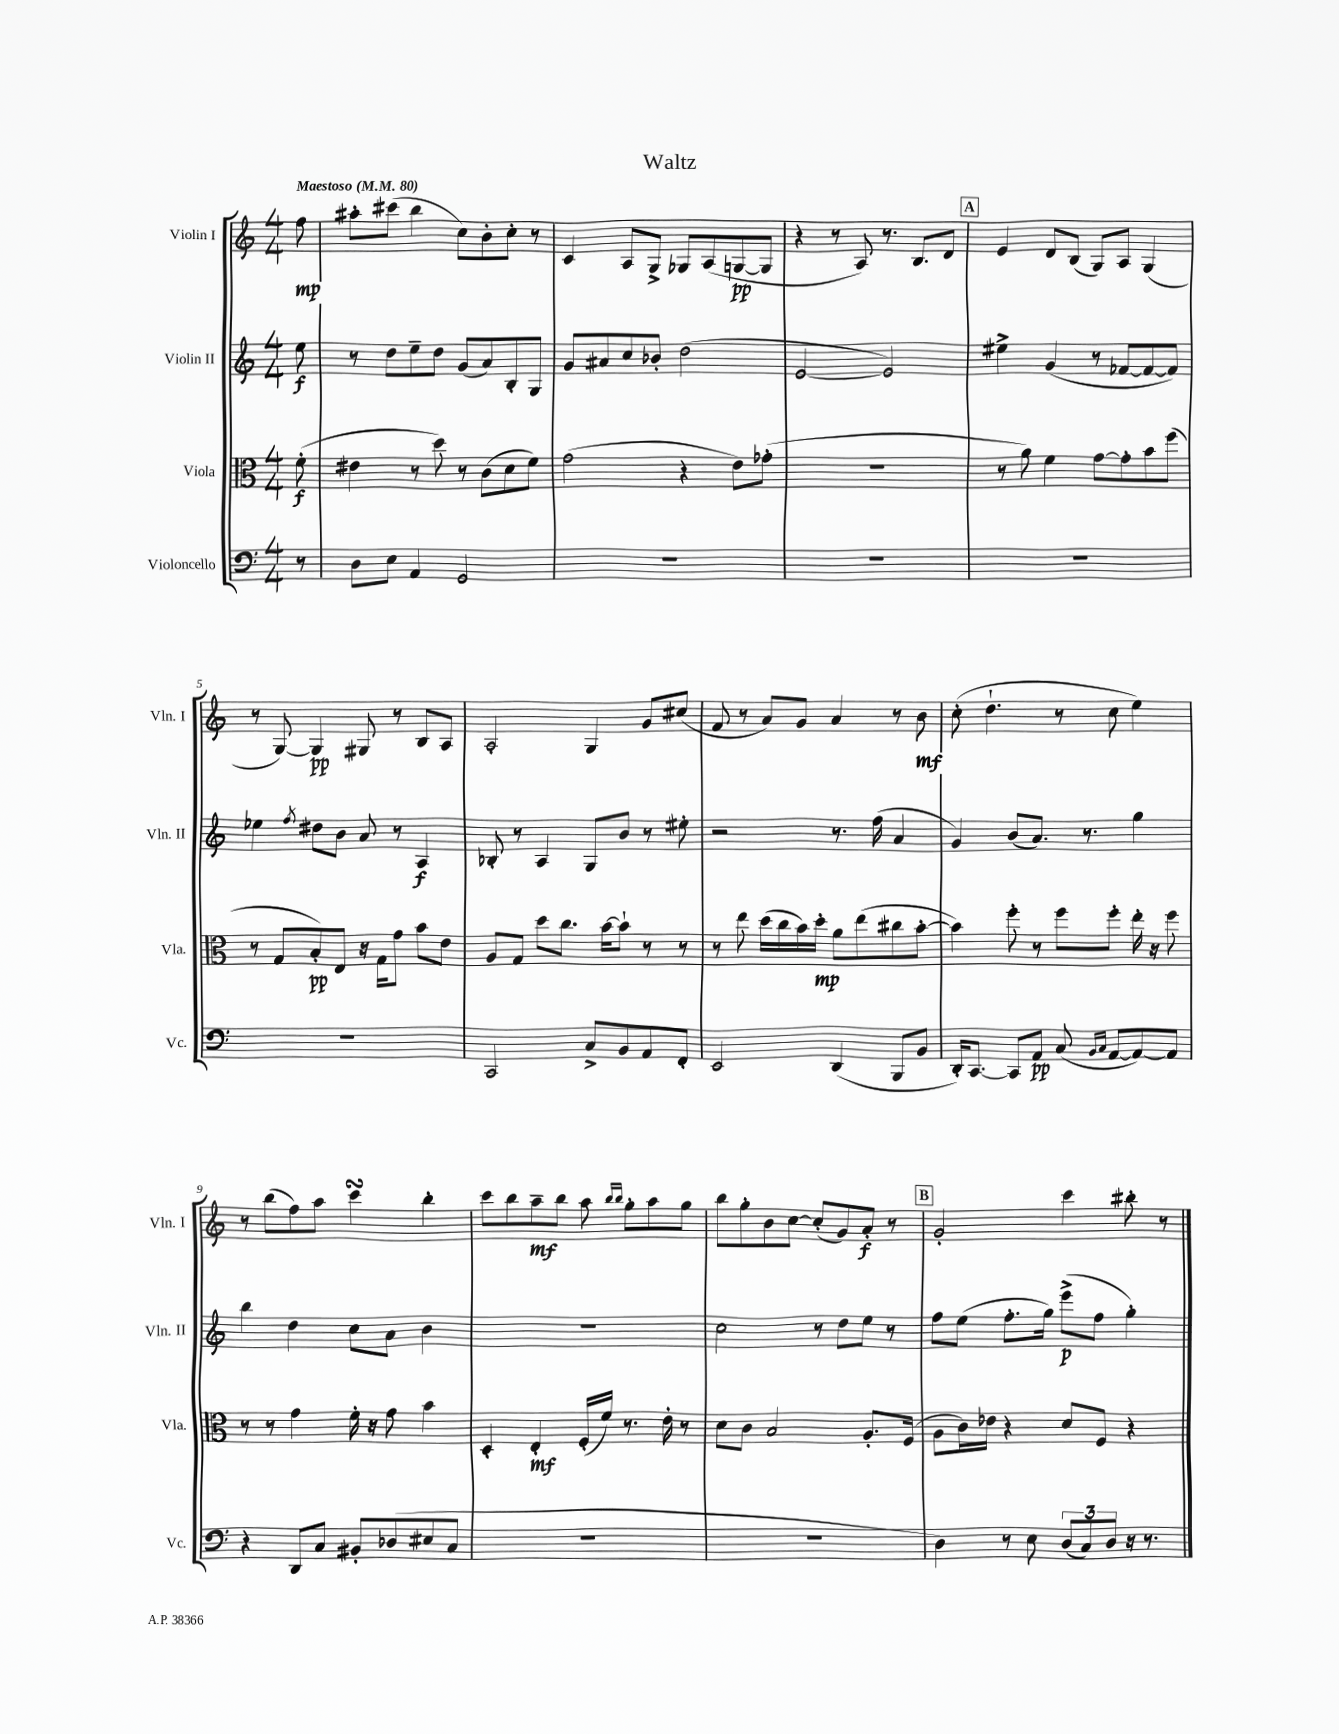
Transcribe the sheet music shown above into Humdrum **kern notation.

**kern	**dynam	**kern	**dynam	**kern	**dynam	**kern	**dynam
*part4	*part4	*part3	*part3	*part2	*part2	*part1	*part1
*staff4	*staff4	*staff3	*staff3	*staff2	*staff2	*staff1	*staff1
*I"Violoncello	*	*I"Viola	*	*I"Violin II	*	*I"Violin I	*
*I'Vc.	*	*I'Vla.	*	*I'Vln. II	*	*I'Vln. I	*
*clefF4	*	*clefC3	*	*clefG2	*	*clefG2	*
*k[]	*	*k[]	*	*k[]	*	*k[]	*
*M4/4	*	*M4/4	*	*M4/4	*	*M4/4	*
*MM80	*	*MM80	*	*MM80	*	*MM80	*
=	=	=	=	=	=	=	=
!	!	!	!	!	!	!LO:TX:a:B:t=Maestoso	!
8r	.	(8f'\	f	8ee\	f	8ff\	mp
=1	=1	=1	=1	=1	=1	=1	=1
8D\L	.	4e#X\	.	8r	.	8aa#X'\L	.
8E\J	.	.	.	8dd\L	.	(8ccc#X\J	.
4AA/	.	8r	.	8ee~\	.	4bb\	.
.	.	8dd\)	.	8dd\J	.	.	.
2GG/	.	8r	.	(8g/L	.	8cc\L)	.
.	.	(8c\L	.	8a/)	.	8b'\	.
.	.	8d\	.	8B'/	.	8cc'\J	.
.	.	8f\J)	.	8G/J	.	8r	.
=2	=2	=2	=2	=2	=2	=2	=2
1r	.	(2g\	.	8g/L	.	4c/	.
.	.	.	.	8a#X/	.	.	.
.	.	.	.	8cc/	.	8A/L	.
.	.	.	.	8b-X'/J	.	8G^/J	.
.	.	4r	.	(2dd\	.	8G-X/L	.
.	.	.	.	.	.	(8A/	.
.	.	8e\L)	.	.	.	[8Gn/	pp
.	.	(8g-X'\J	.	.	.	8G/J]	.
=3	=3	=3	=3	=3	=3	=3	=3
1r	.	1r	.	[2e/	.	4r	.
.	.	.	.	.	.	8r	.
.	.	.	.	.	.	8A/)	.
.	.	.	.	2e/])	.	8.r	.
.	.	.	.	.	.	8.B/L	.
.	.	.	.	.	.	8d/J	.
!!LO:REH:place=s1:t=A
=4	=4	=4	=4	=4	=4	=4	=4
1r	.	8r	.	4ee#X^\	.	4e/	.
.	.	8a\)	.	.	.	.	.
.	.	4f\	.	(4g/	.	8d/L	.
.	.	.	.	.	.	(8B/J	.
.	.	[8g\L	.	8r	.	8G/L)	.
.	.	8g'\]	.	[8f-X/L	.	8A/J	.
.	.	8b\	.	8f-/_	.	(4G/	.
.	.	(8ff\J	.	8f-/J])	.	.	.
!!LO:LB:g=z
=5	=5	=5	=5	=5	=5	=5	=5
1r	.	8r	.	4ee-X\	.	8r	.
.	.	8G/L	.	.	.	[8G/)	.
.	.	.	.	8qff/	.	.	.
.	.	8B'/)	pp	8dd#X\L	.	4G/]	pp
.	.	8E/J	.	8b\J	.	.	.
.	.	16r	.	8a/	.	8G#X/	.
.	.	16G\KL	.	.	.	.	.
.	.	8g\J	.	8r	.	8r	.
.	.	8b\L	.	4A/	f	8B/L	.
.	.	8e\J	.	.	.	8A/J	.
=6	=6	=6	=6	=6	=6	=6	=6
2CC/	.	8A/L	.	8B-X'/	.	2A'/	.
.	.	8G/J	.	8r	.	.	.
.	.	8dd\L	.	4A/	.	.	.
.	.	8.cc\J	.	.	.	.	.
8C^/L	.	.	.	8G/L	.	4G/	.
.	.	[16b\KL	.	.	.	.	.
8BB/	.	8b`\J]	.	8b/J	.	.	.
8AA/	.	8r	.	8r	.	8g/L	.
8FF'/J	.	8r	.	8ee#X'\	.	(8cc#X/J	.
=7	=7	=7	=7	=7	=7	=7	=7
2EE/	.	8r	.	2r	.	8f/	.
.	.	8ee\	.	.	.	8r	.
.	.	(16dd\LL	.	.	.	8a/L)	.
.	.	16cc\	.	.	.	.	.
.	.	16b\)	.	.	.	8g/J	.
.	.	16dd'\JJ	mp	.	.	.	.
(4DD/	.	8a\L	.	8.r	.	4a/	.
.	.	(8ee\	.	.	.	.	.
.	.	.	.	(16ff\	.	.	.
8BBB/L	.	8cc#X\	.	4a/	.	8r	.
8BB/J	.	[8b'\J	.	.	.	8b\	mf
=8	=8	=8	=8	=8	=8	=8	=8
16DD'/KL)	.	4b\])	.	4g/)	.	(8cc'\	.
[8.CC/J	.	.	.	.	.	.	.
.	.	.	.	.	.	4.dd`\	.
8CC/L]	.	8ff'\	.	(8b/L	.	.	.
8AA/J	pp	8r	.	8.a/J)	.	.	.
(8C/	.	8ff\L	.	.	.	8r	.
.	.	.	.	8.r	.	.	.
16qqBB/LL	.	.	.	.	.	.	.
16qqC/JJ	.	.	.	.	.	.	.
[8AA/L	.	8ff'\J	.	.	.	8cc\	.
8AA/_)	.	16ee'\	.	4gg\	.	4ee\)	.
.	.	16r	.	.	.	.	.
8AA/J]	.	8ff\	.	.	.	.	.
!!LO:LB:g=z
=9	=9	=9	=9	=9	=9	=9	=9
4r	.	8r	.	4bb\	.	8r	.
.	.	8r	.	.	.	(8bb\L	.
8DD/L	.	4g\	.	4dd\	.	8ff\)	.
8C/J	.	.	.	.	.	8aa\J	.
8BB#X'/L	.	16f'\	.	8cc\L	.	4cccsSSs\	.
.	.	16r	.	.	.	.	.
(8D-X/	.	8g\	.	8a\J	.	.	.
8E#X/	.	4b\	.	4b\	.	4bb'\	.
8C/J	.	.	.	.	.	.	.
=10	=10	=10	=10	=10	=10	=10	=10
1r	.	4D'/	.	1r	.	8ccc\L	.
.	.	.	.	.	.	8bb\	.
.	.	4E'/	mf	.	.	8aa~\	mf
.	.	.	.	.	.	8bb\J	.
.	.	(16F'/LL	.	.	.	8aa\	.
.	.	16f/JJ)	.	.	.	.	.
.	.	.	.	.	.	16qqbb/LL	.
.	.	.	.	.	.	16qqbb/JJ	.
.	.	8.r	.	.	.	8gg'\L	.
.	.	.	.	.	.	8aa\	.
.	.	16e'\	.	.	.	.	.
.	.	8r	.	.	.	8gg\J	.
=11	=11	=11	=11	=11	=11	=11	=11
1r	.	8d\L	.	2cc\	.	8bb\L	.
.	.	8c\J	.	.	.	8gg'\	.
.	.	2B/	.	.	.	8b\	.
.	.	.	.	.	.	[8cc\J	.
.	.	.	.	8r	.	(8cc'/L]	.
.	.	.	.	8dd\L	.	8g/)	.
.	.	8.A'/L	.	8ee\J	.	8a'/J	f
.	.	.	.	8r	.	8r	.
.	.	(16F/Jk	.	.	.	.	.
!!LO:REH:place=s1:t=B
=12	=12	=12	=12	=12	=12	=12	=12
4D\)	.	8A\L	.	8ff\L	.	2g'/	.
.	.	16c\L)	.	(8ee\J	.	.	.
.	.	16e-X\JJ	.	.	.	.	.
8r	.	4r	.	8.ff'\L	.	.	.
8E\	.	.	.	.	.	.	.
.	.	.	.	16gg\Jk)	.	.	.
(12D/L	.	8d/L	.	(8eee^\L	p	4ccc\	.
12C/)	.	.	.	.	.	.	.
.	.	8F/J	.	8ff\J	.	.	.
12D/J	.	.	.	.	.	.	.
16r	.	4r	.	4gg'\)	.	8bb#X'\	.
8.r	.	.	.	.	.	.	.
.	.	.	.	.	.	8r	.
==	==	==	==	==	==	==	==
*-	*-	*-	*-	*-	*-	*-	*-
